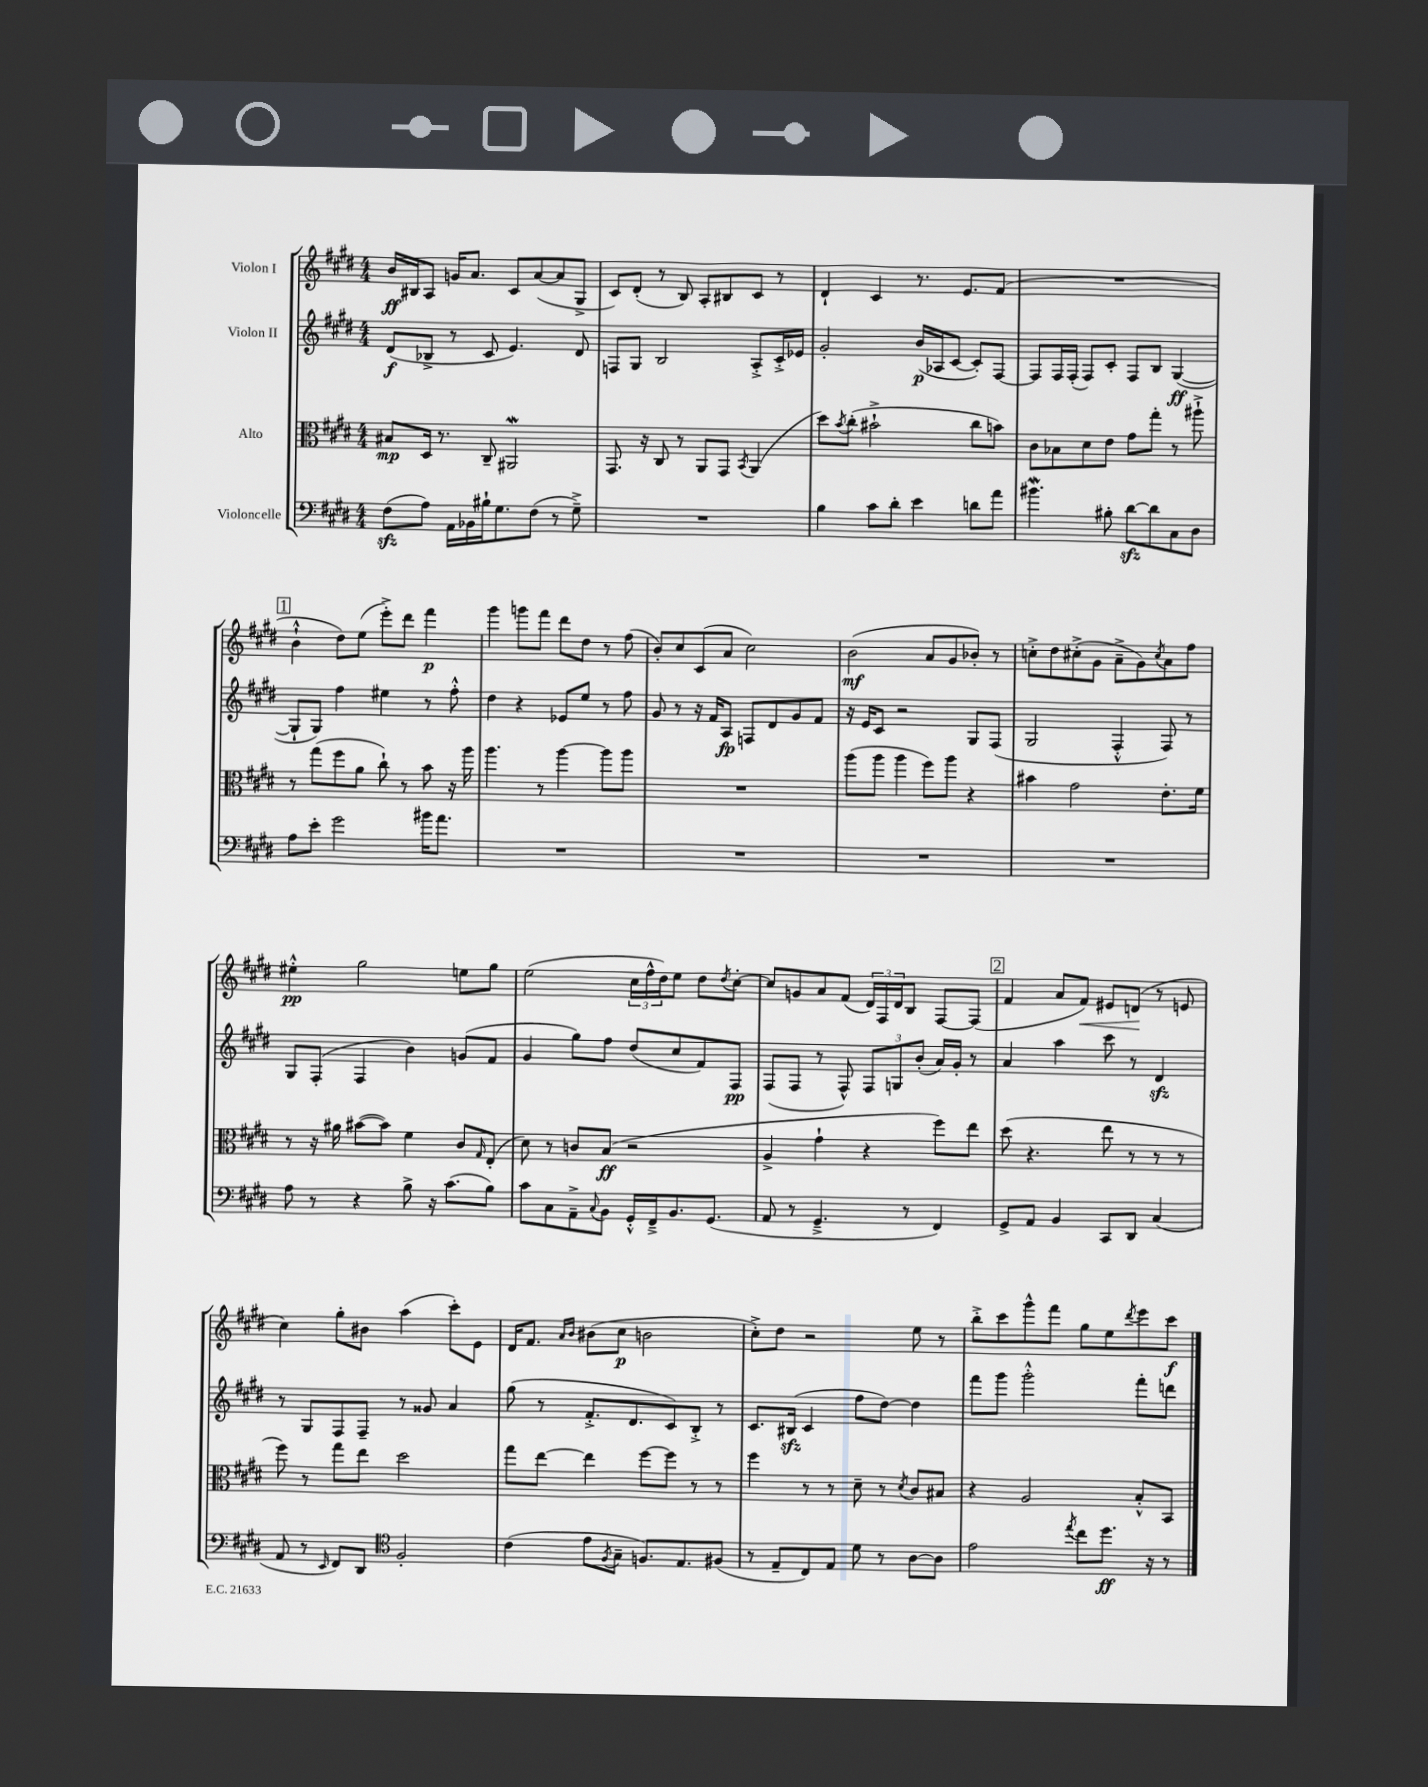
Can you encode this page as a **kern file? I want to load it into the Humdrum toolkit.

**kern	**kern	**kern	**kern
*staff4	*staff3	*staff2	*staff1
*clefF4	*clefC3	*clefG2	*clefG2
*k[f#c#g#d#]	*k[f#c#g#d#]	*k[f#c#g#d#]	*k[f#c#g#d#]
*M4/4	*M4/4	*M4/4	*M4/4
(8F#\L	8B#/L	(8d#/L	16b/LL
.	.	.	16B#/J
8A\J)	16D#/Jk	8B-^/J	8A/J
.	8.r	.	.
16AA\LL	.	8r	16g/LK
16BB-\	.	.	8.a/J
16B#`\J	8C#~/	8c#/	.
8.G#\	.	.	.
.	2AA#/	4.e/)	8c#/L
(8F#\J	.	.	([8a/
8r	.	.	8a/]
8G#~^\)	.	8d#/	8G#^/J
=	=	=	=
1r	8.GG#/	8F/L	8c#/L)
.	.	8G#/J	(8d#'/J
.	16r	.	.
.	8C#/	2B/	8r
.	8r	.	8B/)
.	8AA/L	.	8A'/L
.	8GG#/J	.	8B#/
.	8qBB/	.	.
.	(4AA/	8A'^/L	8c#/J
.	.	16c#'^/L	8r
.	.	16e-/JJ	.
=	=	=	=
4B\	8dd#\L)	2g#'/	4d#`/
.	8qb/	.	.
.	(8cc#'\J	.	.
8c#\L	2b#`^\	.	4c#/
8d#'\J	.	.	.
4e\	.	(16b/LL	8.r
.	.	16A-/J	.
.	.	[8c#/J	.
.	.	.	8.e/L
8d\L	8cc#\L	8c#'/]L)	.
8a\J	8b\J)	[8F#/J	(8f#/J
=	=	=	=
4.b#\	8c#\L	8F#/]L	1r
.	8B-\	16F#/L	.
.	.	(16F#'/JJ	.
.	8d#\	8F#/L)	.
8B#'\	8e\J	8c#'/J	.
[8d#\L	8g#\L	8F#/L	.
8d#\]	8gg#'\J	8B/J	.
8C#\	8r	([4G#/	.
8D#\J	8aa#`^\	.	.
=	=	=	=
8A\L	8r	8G#`/]L	4b`^^\
8e'\J	(8gg#\L	8G#/J)	.
2g#\	8ff#\	4ff#\	8dd#\L)
.	8a\J	.	(8ee\J
.	8cc#`\)	4ee#\	8eee'^\L)
.	8r	.	8ddd#\J
16b#\LK	8b\	8r	4fff#\
8.a\J	.	.	.
.	16r	8ff#'^^\	.
.	16aa\	.	.
=	=	=	=
1r	4.aa\	4dd#\	4ggg#\
.	.	4r	8ggg\L
.	8r	.	8fff#\J
.	[4aa\	8e-/L	8ddd#\L
.	.	8ee/J	8dd#\J
.	8aa\]L	8r	8r
.	8aa\J	8ff#\	(8ff#\
=	=	=	=
1r	1r	8g#/	8b'/L)
.	.	8r	8cc#/
.	.	16r	(8c#/
.	.	16f#/LK	.
.	.	8A/J	8a/J
.	.	8F/L	2cc#\)
.	.	8d#/	.
.	.	8g#/	.
.	.	8f#/J	.
=	=	=	=
1r	(8aa\L	16r	(2b\
.	.	16e/LK	.
.	8aa\J	8c#/J	.
.	4aa\	2r	.
.	8ff#\L)	.	8a/L
.	8aa\J	.	8g#/
.	4r	8G#/L	8b-'/J)
.	.	(8F#/J	8r
=	=	=	=
1r	4b#\	2G#/	8cc'^\L
.	.	.	8dd#\
.	2g#\	.	(8cc#'^\
.	.	.	8g#\J
.	.	4F#'^^/	8a~^\L
.	.	.	8g#\)
.	.	.	8qcc#/
.	8.e'\L	8F#/)	8a\
.	.	8r	8ff#\J
.	16f#\Jk	.	.
=	=	=	=
8A\	8r	8G#/L	4ee#'^^\
8r	16r	(8F#'/J	.
.	16a#\	.	.
4r	([8b#\L	4F#/	2gg#\
.	8b#\]J)	.	.
8B^\	4f#\	4b\)	.
16r	.	.	.
(8.c#\L	.	.	.
.	8c#/L	(8g/L	8ee\L
.	16qqG#/	.	.
8B\J)	(8E'/J	8f#/J	8gg#\J
=	=	=	=
8c#\L	8d#\)	4g#/	(2ee\
8C#\	8r	.	.
8AA~^\	8c/L	8gg#\L)	.
8qqC#/	.	.	.
8BB\J	(8B/J	8ff#\J	.
16GG#'^^/LL	2r	(8dd#/L	24cc#\LL
.	.	.	24ff#^^\
16FF#~^/J	.	.	.
.	.	.	24dd#\J)
8.BB/	.	8cc#/	8ee\J
.	.	8f#/)	8dd#\L
(8.GG#/J	.	.	.
.	.	.	8qdd#/
.	.	8F#/J	[8cc#'\J
=	=	=	=
8AA/	4A^/	(8F#/L	8cc#/]L
8r	.	8F#/J	8g/
4.GG#~^/	4g#`\	8r	8a/
.	.	8F#^^/)	(8f#/J
.	4r	12F#/L	24d#/LL)
.	.	.	24F#/
.	.	12G/	24d#/J
8r	.	.	8B/J
.	.	(12b'/J	.
4FF#/)	8ff#\L)	16a/LL)	[8F#/L
.	.	16g#'/JJ	.
.	8ee\J	8r	(8F#/]J
=	=	=	=
8GG#^/L	(8dd#\	4a/	4f#/
8AA/J	4.r	.	.
4BB/	.	4aa\	8a/L
.	.	.	8f#/J)
8CC#/L	8ee\	8ccc#\	8e#/L
8DD#/J	8r	8r	(8d/J
(4C#/	8r	4d#/	8r
.	8r	.	8e/
=	=	=	=
8AA/	8ff#\)	8r	4cc#\)
8r	8r	8G#/L	.
16qqEE/	.	.	.
8FF#/L)	8gg#\L	8F#/	8gg#'\L
8DD#/J	8ee\J	8F#~/J	8b#\J
*clefC4	*	*	*
2F#'/	2dd#\	8r	(4aa\
.	.	8g##/	.
.	.	4a/	8ccc#'\L)
.	.	.	8e\J
=	=	=	=
(4c#\	8gg#\L	(8gg#\	16d#/LK
.	.	.	8.f#/J
.	[8ee\J	8r	.
.	.	.	16qqa/LL
.	.	.	16qqb/JJ
8e\L	4ee\]	8.f#'^/L	(8b#\L
8qF#/	.	.	.
8G#~\J	.	.	8cc#\J
.	.	8.d#/	.
8.F/L)	[8ff#\L	.	2b\
.	8ff#\]J	8c#/)	.
8.E/	.	.	.
.	8r	8B'^/J	.
(8F#/J	8r	8r	.
=	=	=	=
8r	4ff#\	8.c#/L	8cc#'^\L)
8E~/L	.	.	8dd#\J
.	.	(16B#/Jk	.
8C#/)	8r	4c#/	2r
8E/J	8r	.	.
8d#\	8d#~\	8ff#\L	.
8r	8r	[8dd#\J)	.
.	8qd#/	.	.
[8A\L	8c#/L	4dd#\]	8ee\
8A\]J	8B#/J	.	8r
=	=	=	=
2e\	4r	8fff#\L	8bb'^\L
.	.	8ggg#\J	8ccc#\
.	2A/	2ggg#'^^\	8ggg#^^\
.	.	.	8fff#\J
8qee/	.	.	.
8cc#\L	.	.	8gg#\L
8.dd#\J	.	.	8ee\
.	.	.	8qddd#/
.	8B'^^/L	8fff#'\L	8eee\
16r	.	.	.
8r	8BB/J	8ddd\J	8ccc#\J
==	==	==	==
*-	*-	*-	*-
